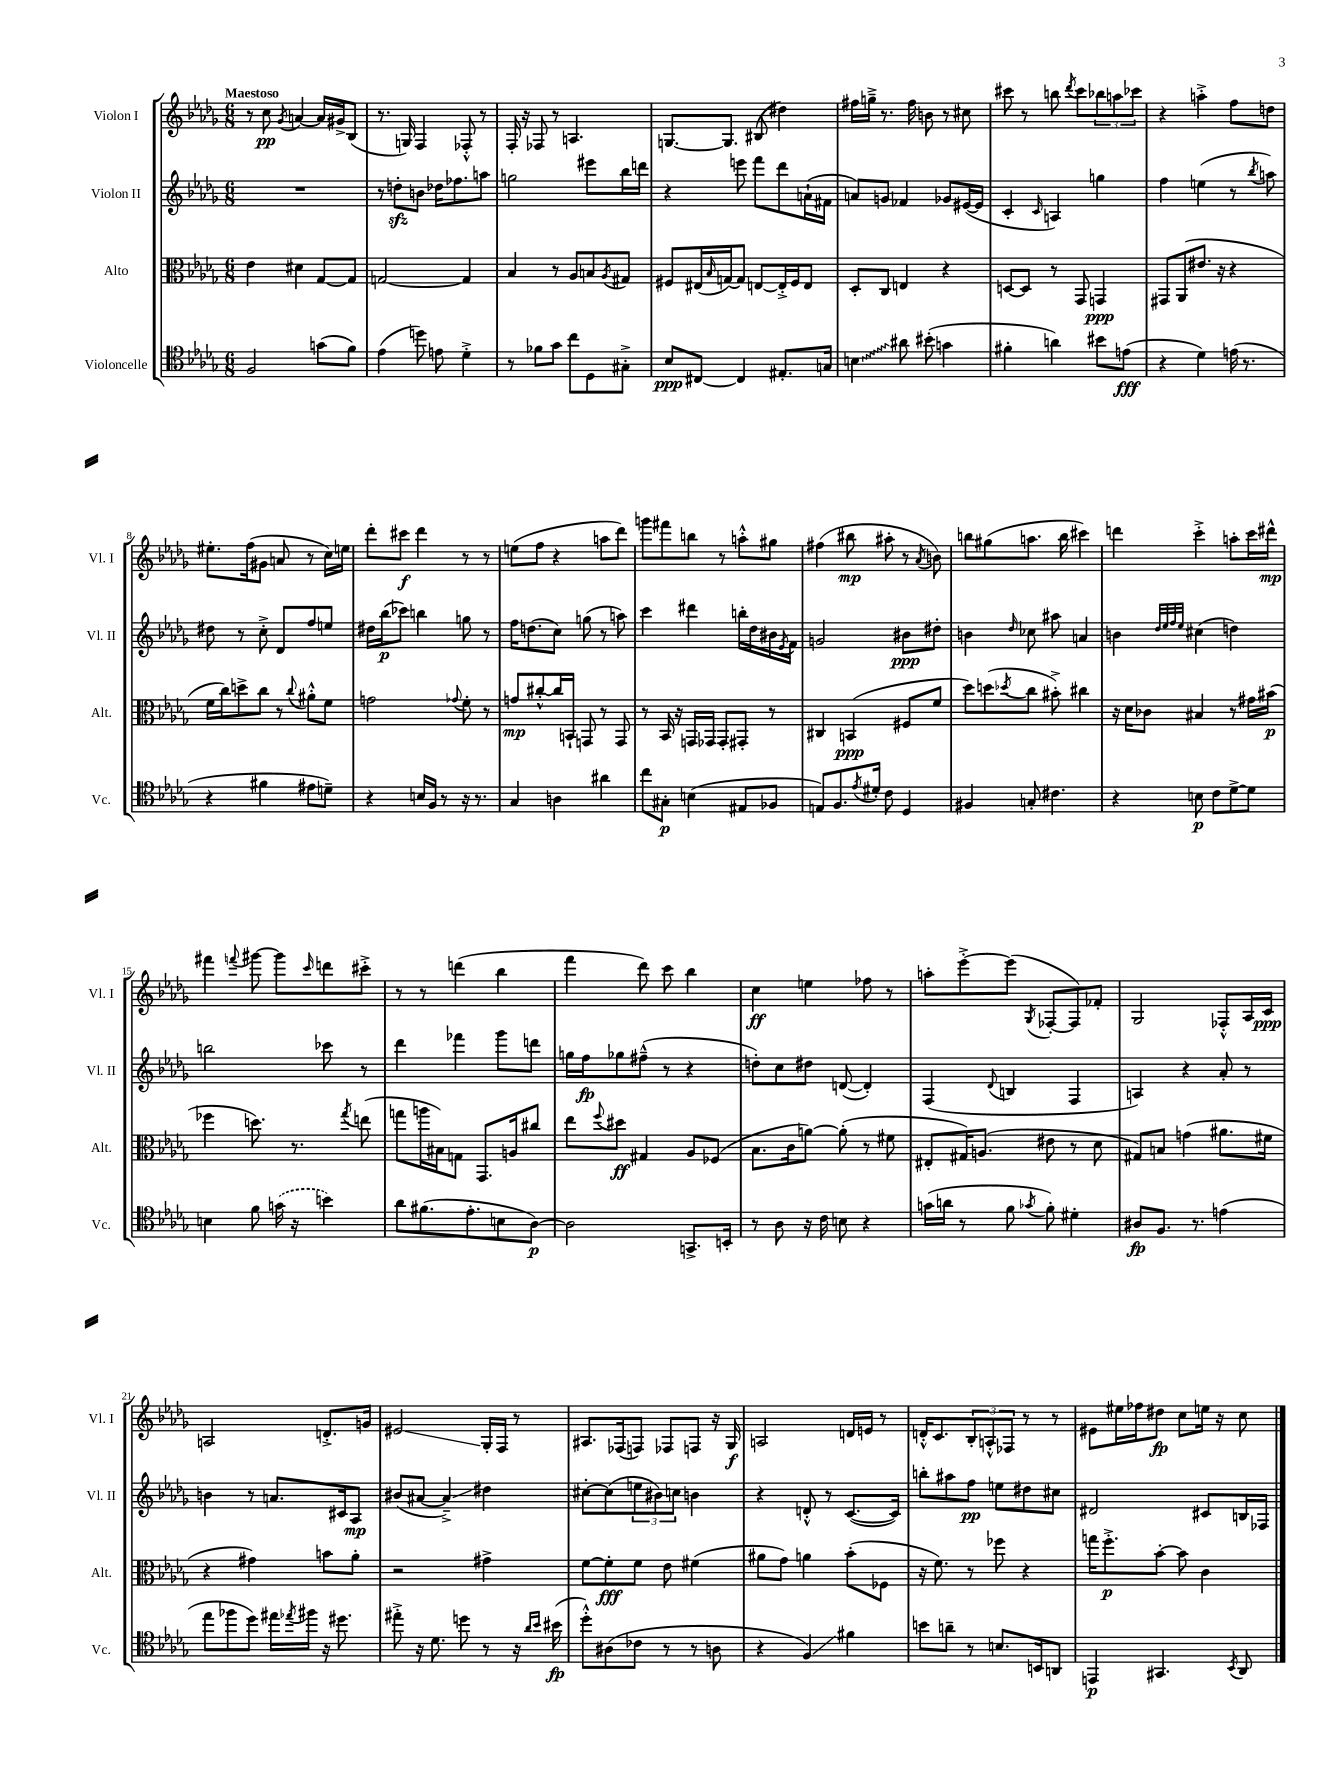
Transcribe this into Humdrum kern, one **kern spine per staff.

**kern	**kern	**kern	**kern
*staff4	*staff3	*staff2	*staff1
*clefC4	*clefC3	*clefG2	*clefG2
*k[b-e-a-d-g-]	*k[b-e-a-d-g-]	*k[b-e-a-d-g-]	*k[b-e-a-d-g-]
*M6/8	*M6/8	*M6/8	*M6/8
2F	4e-	2.r	8r
.	.	.	8cc
.	.	.	8qg-
.	4d#	.	[4a
(8g	[8G-	.	16a]
.	.	.	16g#^
8f)	8G-]	.	(8B-
=	=	=	=
(4e-	[2G	8r	8.r
.	.	8dd'	.
.	.	.	16G)
8dd)	.	8b	4F
8e	.	16dd-	.
.	.	8.ff-	.
4d-'^	4G]	.	8F-'^^
.	.	8aa	8r
=	=	=	=
8r	4B-	2gg	16F'
.	.	.	16r
8f-	.	.	8F-
8g-	8r	.	8r
8cc	8A-	.	4.A
8D-	8B	8eee#	.
.	8qA-	.	.
8G#'^	8G#	16bb-	.
.	.	16ddd	.
=	=	=	=
8B-	8F#	4r	[8.G
[8C#	(16E#	.	.
.	16qqB-	.	.
.	[16G)	.	8.G]
4C#]	8G]	8eee	.
.	[8E	8fff	(8B#
8.E#'	16E'^]	8ddd-	4dd#)
.	16F#	.	.
.	8E	(16a`	.
16G	.	16f#	.
=	=	=	=
4B	8D-'	8a)	16ff#
.	.	.	16gg~^
.	8C	8g	8.r
8a#	4E	4f-	.
.	.	.	16ff#
(8b#'	.	.	8b
4g	4r	8g-	8r
.	.	([16e#	8cc#
.	.	16e#]	.
=	=	=	=
4f#'	[8D	4c'	8ccc#
.	8D]	.	8r
.	.	16qqc	.
4a)	8r	4A)	8bb
.	.	.	8qddd-
.	8GG-	.	8ccc#
8b#	4GG	4gg	12bb-
.	.	.	12aa
(8e	.	.	.
.	.	.	12ccc-
=	=	=	=
4r	8GG#	4ff	4r
.	(8AA-	.	.
4d-)	8.e#	(4ee	4aa'^
.	16r	.	.
(16e	4r	8r	8ff
8.r	.	.	.
.	.	8qbb-	.
.	.	8aa)	8dd
=	=	=	=
4r	16f	8dd#	8.ee#'
.	16cc)	.	.
.	8dd^	8r	.
.	.	.	(16ff
4f#	8cc	8cc'^	8g#
.	8r	8d-	8a
.	8qqcc	.	.
8e#	8a#'^^	8ff	8r
8d~)	8f	8ee	16cc)
.	.	.	16ee
=	=	=	=
4r	2g	16dd#	8ddd-'
.	.	(16bb-	.
.	.	8ccc-)	8ccc#
16B	.	4bb	4ddd-
16F	.	.	.
8r	.	.	.
.	8qqg-	.	.
16r	8f'	8gg	8r
8.r	.	.	.
.	8r	8r	8r
=	=	=	=
4G-	8g	16ff	(8ee
.	.	(8.dd	.
.	[8cc#'^^	.	8ff
4A	16cc#]	8cc)	4r
.	16BB`	.	.
.	8GG	(8gg	.
4a#	8r	8r	8aa
.	8GG	8aa)	8ddd-)
=	=	=	=
8cc	8r	4ccc	8ggg
8G#'	16BB-	.	8fff#
.	16r	.	.
(4B	16GG	4ddd#	8bb
.	16GG-	.	.
.	8GG-'	.	8r
8E#	8GG#'	16bb'	8aa'^^
.	.	16dd-	.
8F-	8r	16b#	8gg#
.	.	8qe-	.
.	.	16f	.
=	=	=	=
8E)	4C#	2g	(4ff#
8.F	.	.	.
.	(4BB	.	8bb#
8qe-	.	.	.
16d#'	.	.	.
8c	.	.	8aa#'
4D-	8F#	8b#	8r
.	.	.	8qa-
.	8f	8dd#'	8b)
=	=	=	=
4F#	8dd-)	4b	8bb
.	(8dd	.	(8gg#
.	8qdd-	16qqdd-	.
8G'	8cc	8cc-	8.aa
4.c#	8b#'^)	8aa#	.
.	.	.	16bb
.	4cc#	4a	4ccc#)
=	=	=	=
4r	16r	4b	4ddd
.	16d-	.	.
.	8c-	.	.
.	.	32qqdd-	.
.	.	32qqee-	.
.	.	32qqff	.
.	.	32qqee-	.
8B	4B#	(4cc#	4ccc'^
8c	.	.	.
[8d-^	8r	4dd)	8aa'
8d-]	16g#	.	16ccc
.	(16b#	.	16ddd#^^
=	=	=	=
4B	4ff-	2bb	4fff#
.	.	.	8qqfff
8f	8.dd)	.	[8ggg#
(16g	.	.	8ggg#]
16r	8.r	.	.
.	.	.	16qqccc
4b)	.	8ccc-	8ddd
.	8qgg-	.	.
.	(8ee	8r	8ccc#'^
=	=	=	=
8a-	8gg	4ddd-	8r
(8.f#	16aa	.	8r
.	16B#)	.	.
.	8G	4fff-	(4ddd
8.e-'	.	.	.
.	8.GG-	.	.
8B	.	8ggg-	4bb-
.	16A	.	.
[8A-)	8cc#	8ddd	.
=	=	=	=
2A-]	8ee-	16gg	4fff
.	.	16ff	.
.	8qqff	.	.
.	8dd#	8gg-	.
.	4G#	(8ff#~^^	8ddd-)
.	.	8r	8ccc
8.GG^	8A-	4r	4bb-
.	(8F-	.	.
16BB'	.	.	.
=	=	=	=
8r	8.B-	8dd')	4cc
8A-	.	8cc	.
.	16c	.	.
16r	[8a)	8dd#	4ee
16c	.	.	.
8B	(8a']	([8d	.
4r	8r	4d'])	8ff-
.	8f#	.	8r
=	=	=	=
(16g	8E#'	(4F	8aa'
16a	.	.	.
8r	16G#)	.	[8eee-'^
.	(8.A	.	.
.	.	8qqd-	.
8f	.	4B	(8eee-]
8qg-	.	.	8qG-
8f')	8e#	.	[8F-'
4d#'	8r	4F	8F-])
.	8d-	.	8f-'
=	=	=	=
8A#	8G#)	4A)	2G-
8.F	8B	.	.
.	(4g	4r	.
8.r	.	.	.
(4e	8.a#	8a-'	8F-'^^
.	.	8r	16A-
.	16f#	.	16c
=	=	=	=
8ee-	4r	4b	2A
8ff-	.	.	.
8dd-)	4g#)	8r	.
16ee#	.	8.a	.
8qee-	.	.	.
16ff#	.	.	.
16r	8b	.	8.d'^
8.dd#	.	16c#	.
.	8a-'	8A-	.
.	.	.	16g
=	=	=	=
8ee#'^	2r	(8b#	2e#
16r	.	[8a#	.
8.d-	.	.	.
.	.	4a#~^])	.
8dd	.	.	.
8r	4g#^	4dd#	16G-'
.	.	.	16F
16r	.	.	8r
16qqa-	.	.	.
16qqb-	.	.	.
(16b#	.	.	.
=	=	=	=
8dd-'^^)	[8f	[8cc#'	8.A#
(8A#	8f']	(8cc#]	.
.	.	.	(16F-
8c-	8f	12ee	8F)
.	.	12b#)	.
8r	8e-	.	8F-
.	.	12cc	.
8r	(4f#	4b	8F
8A	.	.	16r
.	.	.	16G-
=	=	=	=
4r	8a#	4r	2A
.	8g-)	.	.
4F)	4a	8d'^^	.
.	.	8r	.
4f#	(8b-'	([8.c	16d
.	.	.	16e
.	8F-	.	8r
.	.	16c])	.
=	=	=	=
8b	16r	8bb'	16d'^^
.	8.f)	.	8.c
8a~	.	8aa#	.
8r	8r	8ff	12B-'
.	.	.	12A'^^
8.B	8ff-	8ee	.
.	.	.	12F-
.	4r	8dd#	8r
16BB	.	.	.
8AA	.	8cc#	8r
=	=	=	=
4EE	16gg	2d#	8e#
.	8.ff'^	.	.
.	.	.	16ee#
.	.	.	16ff-
4.GG#	[8b-'	.	8dd#
.	8b-]	.	8cc
.	4c	8c#	16ee
.	.	.	16r
8qBB-	.	.	.
8AA-	.	16B	8cc
.	.	16F-	.
==	==	==	==
*-	*-	*-	*-
